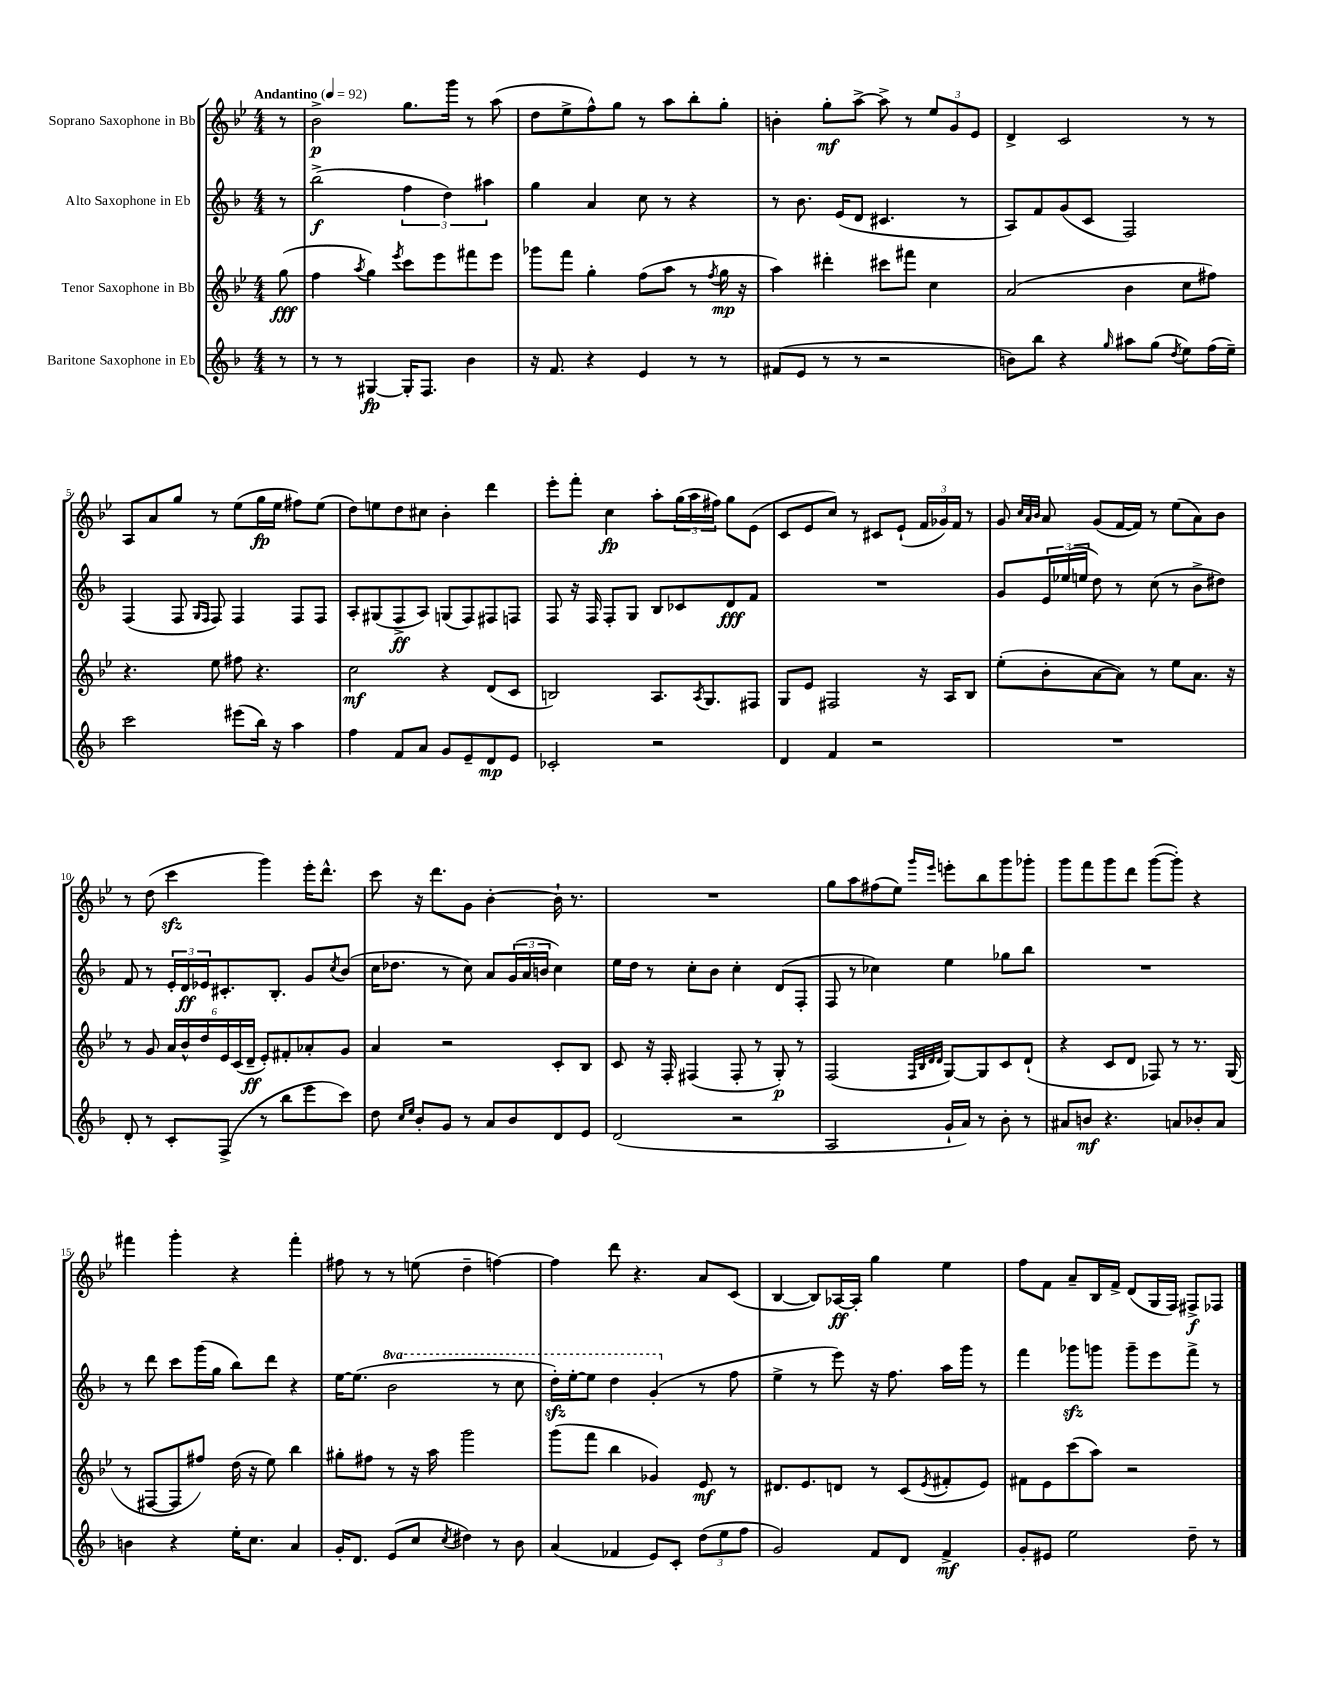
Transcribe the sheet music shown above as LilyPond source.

<<
\new StaffGroup <<
\new Staff = "s0" \with { instrumentName = "Soprano Saxophone in Bb" } {
    \clef treble \key bes \major \numericTimeSignature \time 4/4 \partial 8 \tempo "Andantino" 4 = 92
    r8 |
    bes'2->\p g''8. g'''16 r8 a''8( |
    d''8 ees''8-> f''8-^) g''8 r8 a''8 bes''8-. g''8-. |
    b'4-. g''8-.\mf a''8~-> a''8-> r8 \tuplet 3/2 { ees''8 g'8 ees'8 } |
    d'4-> c'2 r8 r8 |
    a8 a'8 g''8 r8 ees''8( g''16\fp ees''16 fis''8) ees''8( |
    d''8) e''8 d''8 cis''8 bes'4-. d'''4 |
    ees'''8-. f'''8-. c''4\fp a''8-. \tuplet 3/2 { g''16( a''16 fis''16) } g''8 ees'8( |
    c'8 ees'8 c''8) r8 cis'8 ees'8-!( \tuplet 3/2 { f'16 ges'16) f'16 } r8 |
    g'8 \grace { c''32 a'32 bes'32 } a'8 g'8( f'16~ f'16) r8 ees''8( a'8) bes'8 |
    r8 d''8( c'''4\sfz g'''4) ees'''16-. d'''8.-^ |
    c'''8 r16 d'''8. g'8 bes'4~-. bes'16-! r8. |
    R1 |
    g''8 a''8 fis''8( ees''8) \grace { g'''16 ees'''16 } e'''8-. bes''8 g'''8 ges'''8-. |
    g'''8 f'''8 g'''8 d'''8 g'''8~( g'''8-.) r4 |
    fis'''4 g'''4-. r4 fis'''4-. |
    fis''8 r8 r8 e''8( d''4-- f''4~) |
    f''4 d'''8 r4. a'8 c'8( |
    bes4~ bes8) aes16~\ff aes16-. g''4 ees''4 |
    f''8 f'8 a'8-- bes16 f'16-> d'8( g16 f16) fis8->\f fes8 \bar "|." |
}
\new Staff = "s1" \with { instrumentName = "Alto Saxophone in Eb" } {
    \clef treble \key f \major \numericTimeSignature \time 4/4 \set Staff.ottavationMarkups = #ottavation-simple-ordinals \partial 8
    r8 |
    bes''2->\f( \tuplet 3/2 { f''4 d''4) ais''4 } |
    g''4 a'4 c''8 r8 r4 |
    r8 bes'8. e'16( d'8 cis'4. r8 |
    a8) f'8 g'8( c'8 f2) |
    f4( f8 \grace { g16 f16 } f8) f4 f8 f8 |
    a8-. gis8( f8->\ff a8) g8( f8) fis8 f8 |
    f8 r16 f16 f8-. g8 bes8 ces'8 d'8\fff f'8 |
    R1 |
    g'8 \tuplet 3/2 { e'16 ees''16( e''16 } d''8) r8 c''8( r8 bes'8-> dis''8) |
    f'8 r8 \tuplet 3/2 { e'16-. d'16\ff ees'16 } cis'8.-. bes8.-. g'8 \acciaccatura { c''8 } bes'8( |
    c''16 des''8. r8 c''8) a'8 \tuplet 3/2 { g'16( a'16 b'16 } c''4) |
    e''16 d''16 r8 c''8-. bes'8 c''4-. d'8( f8-. |
    f8 r8 ces''4) e''4 ges''8 bes''8 |
    R1 |
    r8 d'''8 c'''8 g'''16( g''16 bes''8) d'''8 r4 |
    e''16~ e''8.( \ottava #1 bes''2 r8 c'''8 |
    d'''16-.\sfz) e'''16~-. e'''8 d'''4 g''4-.( \ottava #0 r8 f''8 |
    e''4-> r8 e'''8) r16 f''8. a''16 g'''16 r8 |
    f'''4 ges'''8\sfz g'''8 g'''8-- e'''8 f'''8-> r8 \bar "|." |
}
\new Staff = "s2" \with { instrumentName = "Tenor Saxophone in Bb" } {
    \clef treble \key bes \major \numericTimeSignature \time 4/4 \partial 8
    g''8\fff( |
    f''4 \acciaccatura { a''8 } g''4) \acciaccatura { ees'''8 } c'''8 ees'''8 fis'''8 ees'''8 |
    ges'''8 f'''8 g''4-. f''8( a''8 r8 \acciaccatura { f''8 } g''16\mp r16 |
    a''4) dis'''4-. cis'''8 fis'''8 c''4 |
    a'2( bes'4 c''8 fis''8) |
    r4. ees''8 fis''8 r4. |
    c''2\mf r4 d'8( c'8 |
    b2) a8. \acciaccatura { a8 } g8. fis8 |
    g8 ees'8 fis2 r16 a16 bes8 |
    ees''8-.( bes'8-. a'8~ a'8) r8 ees''8 a'8. r16 |
    r8 g'8 \tuplet 6/4 { a'16 bes'16-^ d''16 ees'16 c'16( d'16--\ff } ees'8-.) fis'8-. aes'8-. g'8 |
    a'4 r2 c'8-. bes8 |
    c'8 r16 f16-. fis4( fis8-. r8 g8-.\p) r8 |
    f2( \grace { f32 bes32 d'32 d'32 } g8~) g8 c'8 d'8-!( |
    r4 c'8 d'8 fes8) r8 r8. g16( |
    r8 fis8~ fis8 fis''8) d''16( r16 ees''8) bes''4 |
    gis''8-. fis''8 r8 r16 a''16 g'''2 |
    g'''8( f'''8 bes''4 ges'4) ees'8\mf r8 |
    dis'8. ees'8. d'8 r8 c'8( \acciaccatura { ees'8 } fis'8-. ees'8) |
    fis'8 ees'8 c'''8( a''8) r2 \bar "|." |
}
\new Staff = "s3" \with { instrumentName = "Baritone Saxophone in Eb" } {
    \clef treble \key f \major \numericTimeSignature \time 4/4 \partial 8
    r8 |
    r8 r8 gis4~\fp gis16-. f8. bes'4 |
    r16 f'8. r4 e'4 r8 r8 |
    fis'8( e'8 r8 r8 r2 |
    b'8) bes''8 r4 \grace { g''16 } ais''8 g''8( \acciaccatura { d''8 } e''8) f''16( e''16--) |
    c'''2 eis'''8( bes''16) r16 a''4 |
    f''4 f'8 a'8 g'8 e'8-- d'8\mp e'8 |
    ces'2-. r2 |
    d'4 f'4 r2 |
    R1 |
    d'8-. r8 c'8-. f8->( r8 bes''8 e'''8 c'''8) |
    d''8 \grace { c''16 e''16 } bes'8-. g'8 r8 a'8 bes'8 d'8 e'8 |
    d'2( r2 |
    a2 g'16-! a'16) r8 bes'8-. r8 |
    ais'8 b'8\mf r4. a'8 bes'8-. a'8 |
    b'4 r4 e''16-. c''8. a'4 |
    g'16-. d'8. e'8( c''8 \acciaccatura { c''8 } dis''4) r8 bes'8 |
    a'4( fes'4 e'8) c'8-. \tuplet 3/2 { d''8( e''8 f''8 } |
    g'2) f'8 d'8 f'4->\mf |
    g'8-. eis'8 e''2 d''8-- r8 \bar "|." |
}
>>
>>
